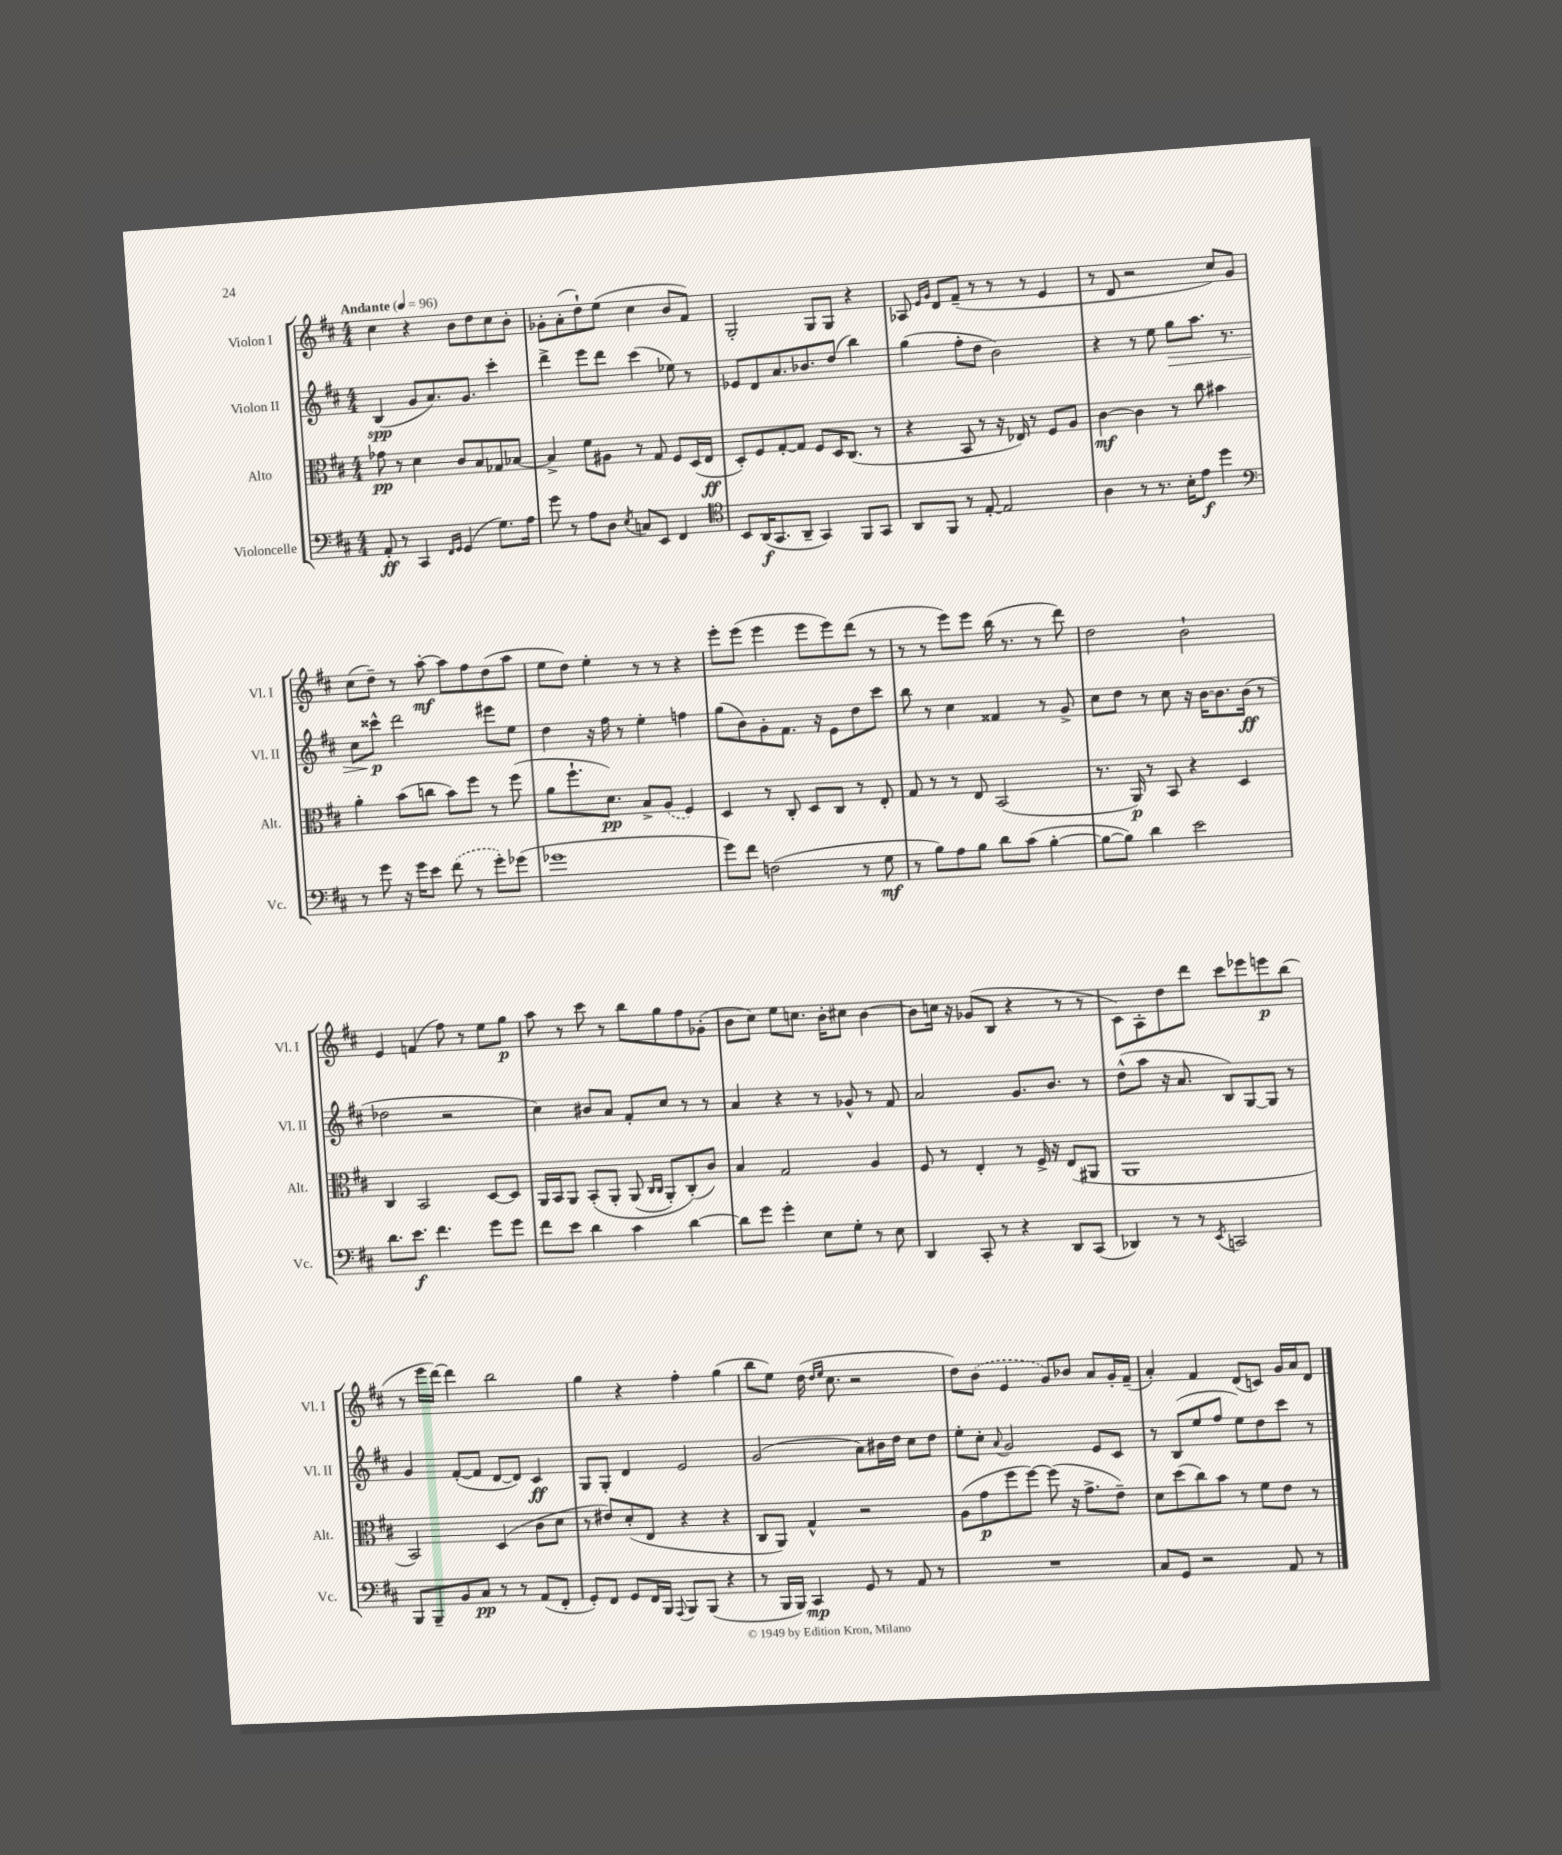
<<
\new StaffGroup <<
\new Staff = "s0" \with { instrumentName = "Violon I" shortInstrumentName = "Vl. I" } {
    \clef treble \key d \major \numericTimeSignature \time 4/4 \tempo "Andante" 4 = 96
    cis''4 r4 b'8 d''8 cis''8 b'8-. |
    ges'8-. a'8-.( d''8-!) e''8( cis''4 b'8 fis'8) |
    g2-. g8 g8 r4 |
    aes8 \grace { e'16 g'16 } d'8 fis'8--( r8 r8 r8 e'4 |
    r8 d'8 r2 cis''8) g'8 |
    cis''8( d''8--) r8 a''8~-.\mf a''8 fis''8 d''8( a''8 |
    e''8 d''8) e''4-. r8 r8 r4 |
    e'''8-. e'''8( e'''4 e'''8 e'''8) d'''8( r8 |
    r8 r8 e'''8) e'''8 b''16( r8. r8 d'''8) |
    d''2 b'2-! |
    e'4 f'4( fis''8) r8 e''8 g''8\p |
    a''8 r8 cis'''8 r8 b''8 g''8 fis''8 ges'8-.( |
    b'8 cis''8) e''8 c''8. b'16-. cis''8 b'4~ |
    b'8 c''16 r16 ges'8( b8 r4 r8 r8 |
    cis'8) a8-. d''8 d'''8 cis'''8 ees'''8 e'''8\p b''8( |
    r8 e'''16 d'''16~) d'''4 b''2 |
    g''4 r4 fis''4-. g''4( |
    b''8 e''8) d''16( \grace { d''16 e''16 } cis''8. r2 |
    d''8) \once \slurDashed b'8( e'4 g'8) bes'8 a'8 g'16-. fis'16--( |
    a'4-.) fis'4 d'8( c'8) g'16 a'16 d'8 \bar "|." |
}
\new Staff = "s1" \with { instrumentName = "Violon II" shortInstrumentName = "Vl. II" } {
    \clef treble \key d \major \numericTimeSignature \time 4/4
    b4\spp( g'8 a'8.) g'8. cis'''4-. |
    d'''4-> e'''8 d'''8 cis'''4( ees''8) r8 |
    ees'8 d'8 a'8. bes'8. d''8( b''4) |
    g''4( fis''8-. d''8 b'2) |
    r4 r8 e''8 g''8\> a''8. r8. |
    cis''8 cisis'''8-^\p\! d'''2 eis'''8 e''8 |
    d''4 r16 fis''16 r8 e''4-. f''4 |
    g''8( b'8) g'8-. fis'8. r16 e'8 d''8 cis'''8 |
    b''8 r8 cis''4 fisis'4 r8 g'8-> |
    cis''8 d''8 r8 cis''8 r16 b'16~ b'8. b'16\ff( r8 |
    des''2 r2 |
    cis''4) bis'8 a'8 fis'8-. cis''8 r8 r8 |
    a'4 r4 r8 ges'8-^ r8 fis'8 |
    a'2 g'8. b'8. r8 |
    d''8-^( a''8 r16 a'8. b8) g8~ g8 r8 |
    g'4 fis'8~-.( fis'8 d'8~ d'8) cis'4\ff |
    g8 g8-. d'4 e'2 |
    g'2( a'8) bis'16 d''16 cis''8 d''8 |
    e''8-. cis''8-. \appoggiatura { a'8 } g'2 e'8 cis'8 |
    r8 b8( e''8 fis''8 e''8) d''8 cis'''8 r8 \bar "|." |
}
\new Staff = "s2" \with { instrumentName = "Alto" shortInstrumentName = "Alt." } {
    \clef alto \key d \major \numericTimeSignature \time 4/4
    ges'8\pp r8 d'4 cis'8 b8 ges8 bes8~ |
    bes4-> fis'8 ais8 r8 g8 fis8 d16( e16\ff |
    d8-.) fis8 g8~-. g8 fis8 d16 cis8.( r8 |
    r4 b,8 r8 r16 ees16) r8 fis8 a8 |
    cis'4~\mf cis'4 r8 cis''8 bis'4 |
    a'4-. b'8( c''8 b'8) fis''8 r8 fis''8( |
    a'8 fis''8.-! d'8.\pp) b8-> \once \slurDashed a8( fis4) |
    d4 r8 cis8-. d8 cis8 r8 e8-. |
    g8 r8 r8 e8 b,2( |
    r8. a,16\p) r8 b,8 r4 d4 |
    cis4 b,2 d8~ d8 |
    a,16 b,16 a,8 b,8-.\( a,8-. a,8( \grace { cis16 cis16 } a,8-.) cis8-.(\) cis'8) |
    b4 g2 a4 |
    fis8 r8 e4-. r8 fis16-> r16 e8( ais,8 |
    a,1 |
    b,2) d4( cis'8 d'8 |
    r8 eis'8) d'8-.( e8 r4 r4 |
    cis8 a,8) g4-^ r2 |
    a8( g'8\p fis''8 fis''8~) fis''8( r16 g'8.-> e'8--) |
    d'8 d''8( cis''8) b'8 r8 fis'8 e'8 r8 \bar "|." |
}
\new Staff = "s3" \with { instrumentName = "Violoncelle" shortInstrumentName = "Vc." } {
    \clef bass \key d \major \numericTimeSignature \time 4/4
    a,8-.\ff r8 cis,4 \grace { fis,16 g,16 } g,4( g8.) a16 |
    g'8 r8 a8 d8 \acciaccatura { e8 } c8 e,8 fis,4 |
    \clef tenor b,8 a,16\f( g,8. a,8-- g,4) fis,8 g,8 |
    a,8 fis,8 r8 e8~-. e2 |
    a4 r8 r8. b16-. e'8\f d''4 |
    \clef bass r8 g'8 r16 g'16 e'8 \once \slurDashed fis'8( r8 g'8-.) ges'8( |
    ges'1 |
    g'8) fis'8 f2( r8 g8\mf |
    r8 b8) a8 b8 d'8 cis'8( b4~-. |
    b8~ b8) d'4 e'2 |
    d'8. e'8.\f fis'4. g'8 g'8 |
    fis'8 e'8 d'4 cis'4 d'4~ |
    d'8 g'8 g'4-. e8 g8-. r8 e8 |
    d,4 cis,8-. r8 r4 d,8 cis,8( |
    des,4) r8 r8 \acciaccatura { e,8 } c,2 |
    b,,8 b,,8-- b,8 cis8\pp r8 r8 a,8( fis,8-. |
    g,8-.) fis,8 g,8 fis,16 b,,16 \appoggiatura { a,,8 } b,,8 b,,8( r4 |
    r8 b,,16 b,,16) cis,4\mp g,8 r8 a,8 r8 |
    R1 |
    cis8 g,8 r2 a,8 r8 \bar "|." |
}
>>
>>
\layout { \context { \Score \remove "Bar_number_engraver" } }
